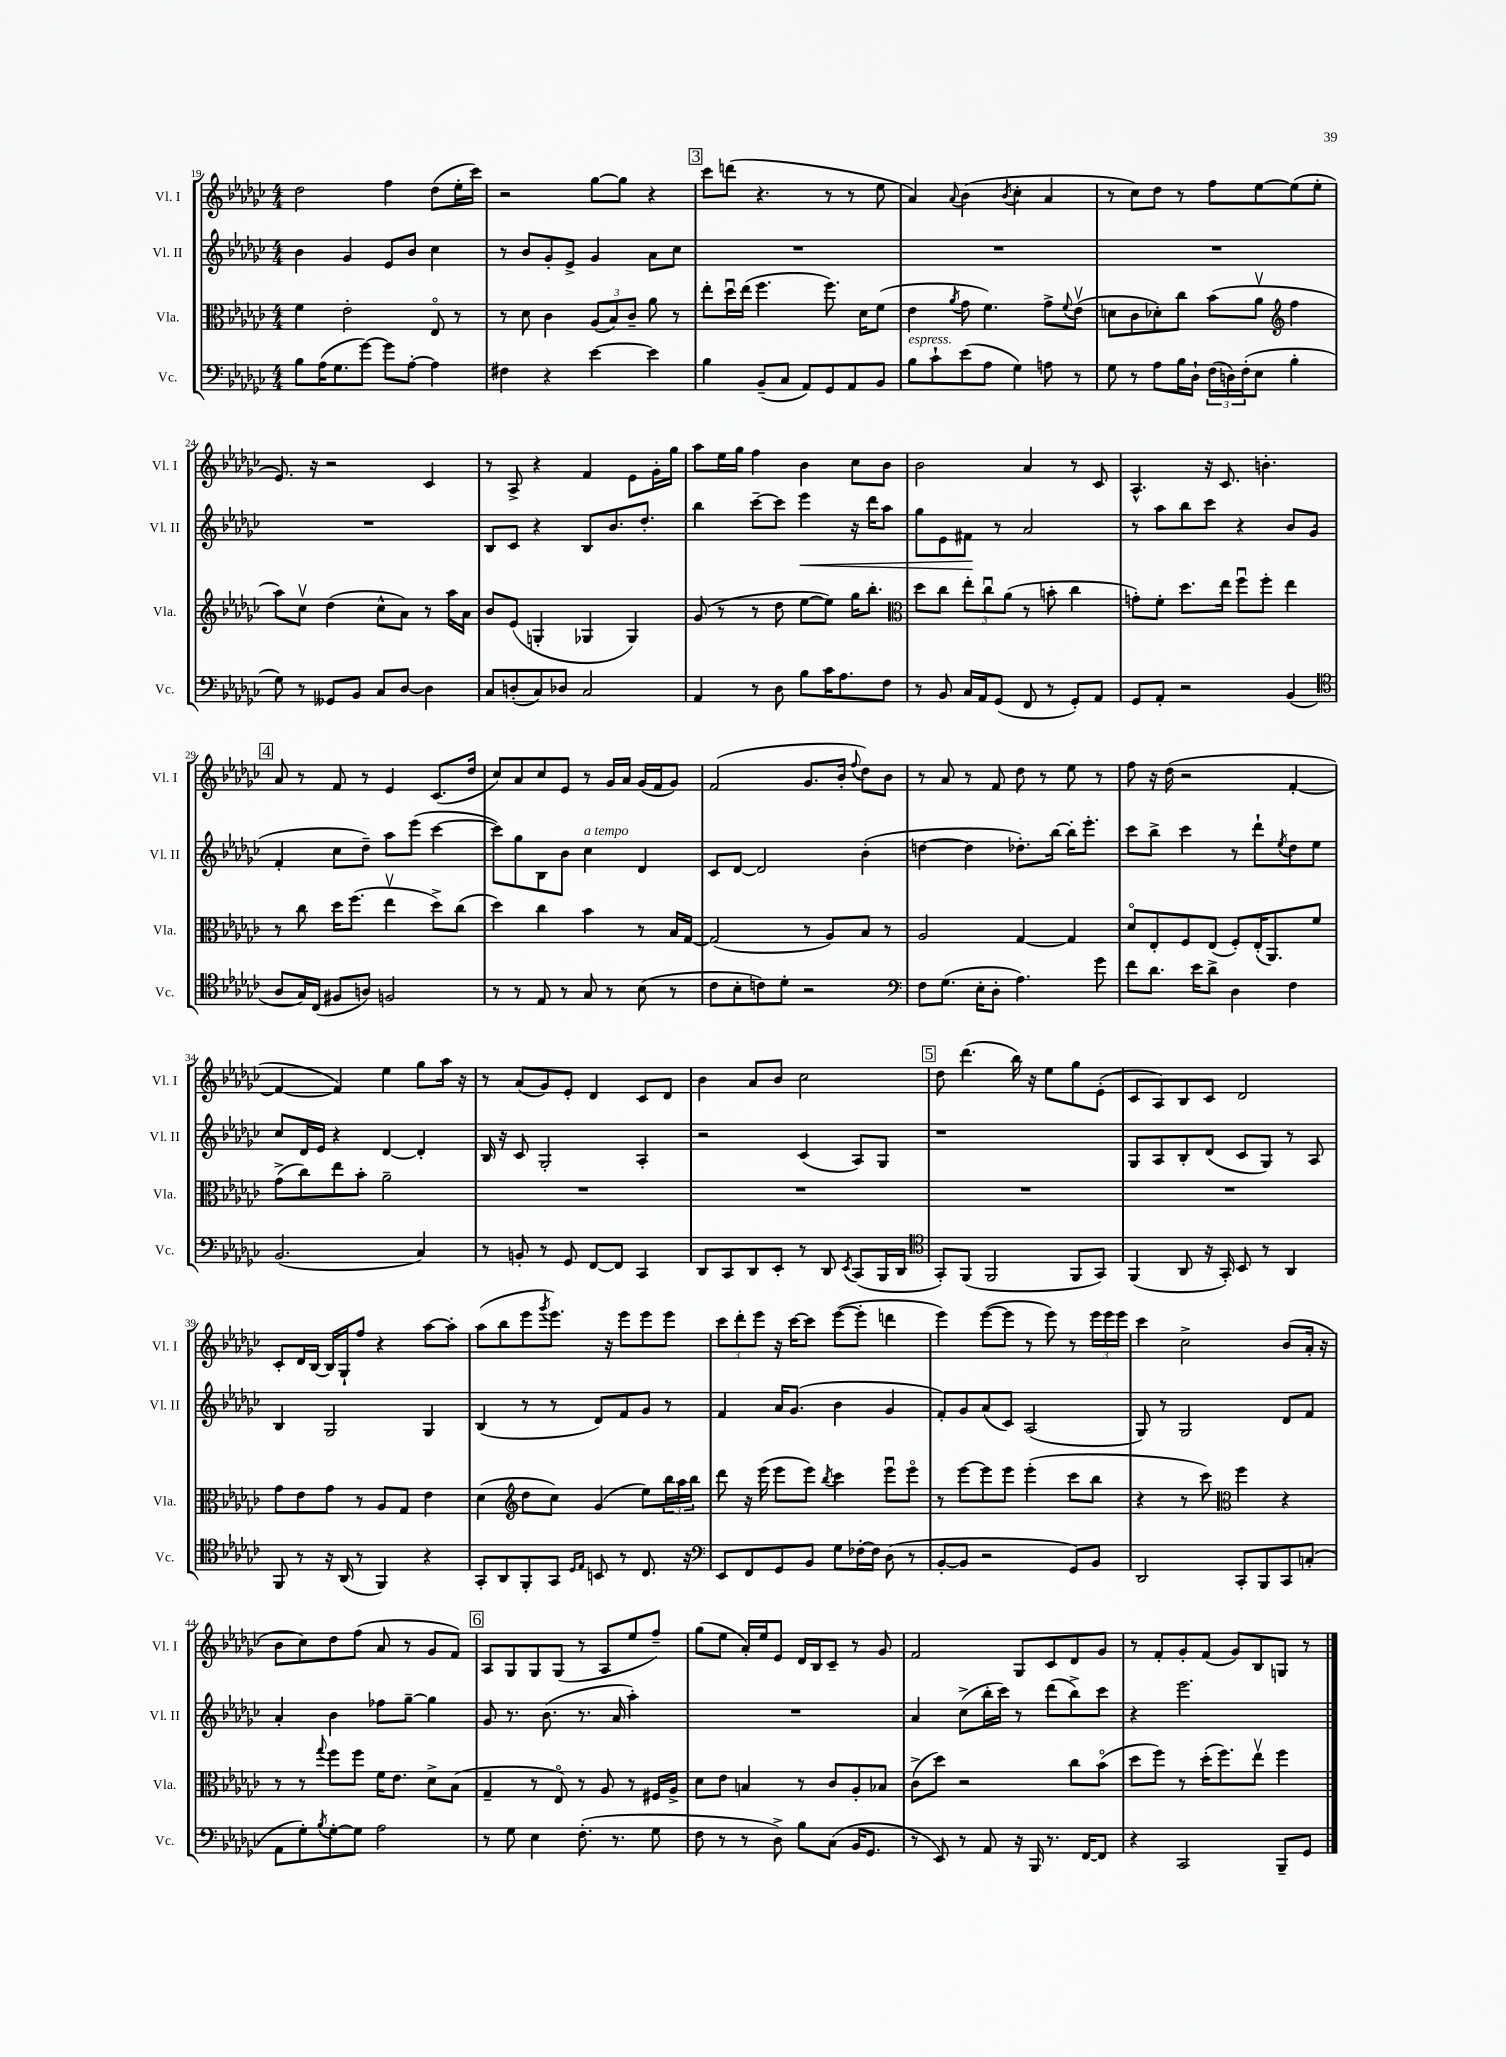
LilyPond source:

<<
\new StaffGroup <<
\new Staff = "s0" \with { instrumentName = "Vl. I" shortInstrumentName = "Vl. I" } {
    \clef treble \key ges \major \numericTimeSignature \time 4/4
    des''2 f''4 des''8( ees''16-. ces'''16) |
    r2 ges''8~ ges''8 r4 |
    \mark \markup { \box "3" } ces'''8 d'''8( r4. r8 r8 ees''8 |
    aes'4) \appoggiatura { aes'8 } bes'4( \acciaccatura { bes'8 } ces''4-. aes'4 |
    r8 ces''8) des''8 r8 f''8 ees''8~ ees''8( ees''8-. |
    ees'8.) r16 r2 ces'4 |
    r8 aes8-> r4 f'4 ees'8 ges'16-. ges''16 |
    aes''8 ees''16 ges''16 f''4 bes'4 ces''8 bes'8 |
    bes'2 aes'4 r8 ces'8 |
    aes4.-^ r16 ces'8. b'4.-. |
    \mark \markup { \box "4" } aes'8 r8 f'8 r8 ees'4 ces'8.( des''16 |
    ces''8) aes'8 ces''8 ees'8 r8 ges'16 aes'16 ges'16( f'16 ges'8) |
    f'2( ges'8. bes'16-. \appoggiatura { f''8 } des''8) bes'8 |
    r8 aes'8 r8 f'8 des''8 r8 ees''8 r8 |
    f''8 r16 des''16( r2 f'4~-. |
    f'4~ f'4) ees''4 ges''8 aes''16 r16 |
    r8 aes'8( ges'8) ees'8-. des'4 ces'8 des'8 |
    bes'4 aes'8 bes'8 ces''2 |
    \mark \markup { \box "5" } des''8 des'''4.( bes''16) r16 ees''8 ges''8 ees'8-.( |
    ces'8 aes8) bes8 ces'8 des'2 |
    ces'8-. des'16 bes16~ bes16 ges16-! f''8 r4 aes''8~ aes''8-. |
    aes''8( bes''8 ees'''8 \acciaccatura { ges'''8 } ees'''8.) r16 ees'''8 ees'''8 ees'''8 |
    \tuplet 3/2 { ces'''8 des'''8-. ees'''8 } r16 ces'''16~ ces'''8 ees'''8~( ees'''8-. d'''4 |
    ees'''4) ees'''8~( ees'''8 r8 ees'''8) r8 \tuplet 3/2 { ees'''16 ees'''16 ees'''16 } |
    ces'''4 ces''2-> bes'8( aes'16-. r16 |
    bes'8 ces''8) des''8 f''8( aes'8 r8 ges'8 f'8) |
    \mark \markup { \box "6" } aes8 ges8 ges8 ges8( r8 aes8 ees''8 f''8--) |
    ges''8( ees''8 aes'16-.) ees''16 ees'8 des'16 bes16 ces'8-- r8 ges'8 |
    f'2 ges8 ces'8 des'8 ges'8 |
    r8 f'8-. ges'8-. f'8( ges'8) bes8 g8 r8 \bar "|." |
}
\new Staff = "s1" \with { instrumentName = "Vl. II" shortInstrumentName = "Vl. II" } {
    \clef treble \key ges \major \numericTimeSignature \time 4/4
    bes'4 ges'4 ees'8 bes'8 ces''4 |
    r8 bes'8 ges'8-. ees'8-> ges'4 aes'8 ces''8 |
    \mark \markup { \box "3" } R1 |
    R1 |
    R1 |
    R1 |
    bes8 ces'8 r4 bes8 bes'8. des''8.-. |
    bes''4 ces'''8~-- ces'''8 ees'''4\< r16 des'''16 aes''8 |
    ges''8 ees'8 fis'8\! r8 aes'2 |
    r8 aes''8 bes''8 ces'''8 r4 bes'8 ges'8( |
    \mark \markup { \box "4" } f'4-. ces''8 des''8--) aes''8 ees'''8( ces'''4~ |
    ces'''8) ges''8 bes8 bes'8 ces''4^\markup { \italic "a tempo" } des'4 |
    ces'8 des'8~ des'2 bes'4-.( |
    d''4~ d''4 des''8.-.) bes''16~ bes''16-. ees'''8.-. |
    ces'''8 bes''8-> ces'''4 r8 des'''8-! \acciaccatura { ees''8 } des''8 ees''8 |
    ces''8 des'16 ees'16 r4 des'4~ des'4-. |
    bes16 r16 ces'8 ges2-. aes4-. |
    r2 ces'4( aes8) ges8 |
    \mark \markup { \box "5" } r1 |
    ges8 aes8 bes8-. des'8( ces'8 ges8) r8 aes8 |
    bes4 ges2 ges4 |
    bes4( r8 r8 des'8) f'8 ges'8 r8 |
    f'4 aes'16 ges'8.( bes'4 ges'4 |
    f'8-.) ges'8 aes'8( ces'8) aes2( |
    ges8) r8 ges2 des'8 f'8 |
    aes'4-. bes'4 fes''8 ges''8~-- ges''4 |
    \mark \markup { \box "6" } ges'8 r8. bes'8.( r8. aes'16 aes''4-.) |
    R1 |
    aes'4 ces''8->( bes''16-. ces'''16) r8 des'''8( bes''8->) ces'''8 |
    r4 ees'''2. \bar "|." |
}
\new Staff = "s2" \with { instrumentName = "Vla." shortInstrumentName = "Vla." } {
    \clef alto \key ges \major \numericTimeSignature \time 4/4
    f'4 ees'2-. ees8\flageolet r8 |
    r8 des'8 ces'4 \tuplet 3/2 { aes8( bes8) ces'8-- } aes'8 r8 |
    \mark \markup { \box "3" } ees''8-. des''16\downbow ees''16( f''4. f''8.) des'16 f'8( |
    ees'4 \acciaccatura { aes'8 } ges'8 f'4.) ges'8-> \appoggiatura { f'8 } ees'8\upbow( |
    d'8 ces'8 des'8-.) ces''8 bes'8( aes'8\upbow \clef treble f''4 |
    aes''8) ces''8\upbow des''4( ces''8-^ aes'8) r8 aes''16 aes'16 |
    bes'8 ees'8( g4-. ges4 ges4) |
    ges'8( r8 r8 des''8 ees''8~ ees''8) ges''16 bes''8.-. |
    \clef alto des''8 ces''8 \tuplet 3/2 { ees''8-. ces''8\downbow aes'8( } r8 b'8-. ces''4 |
    g'8-.) f'8-. des''8. ees''16 f''8\downbow f''8-. ees''4 |
    \mark \markup { \box "4" } r8 ces''8 des''16 f''8.( ees''4\upbow des''8->) ces''8( |
    des''4) ces''4 bes'4 r8 bes16 ges16~ |
    ges2( r8 aes8) bes8 r8 |
    aes2 ges4~ ges4 |
    des'8\flageolet ees8-. f8 ees8( f8-.) ees16-.( aes,8.) f'8 |
    ges'8->( ces''8) ees''8 bes'8-. aes'2-- |
    R1 |
    R1 |
    \mark \markup { \box "5" } R1 |
    R1 |
    ges'8 ees'8 ges'8 r8 aes8 ges8 ees'4 |
    des'4( \clef treble des''8 ces''8) ges'4( ees''8) \tuplet 3/2 { bes''16 aes''16 bes''16 } |
    des'''8 r16 ees'''16( ees'''8 ees'''8) \acciaccatura { bes''8 } ces'''4 ees'''8\downbow ees'''8\flageolet |
    r8 ees'''8~ ees'''8 ees'''8 ees'''4-.( ces'''8 bes''8 |
    r4 r8 ces'''8) \clef alto f''4 r4 |
    r8 r8 \appoggiatura { ges''8 } f''8 f''8 f'16 ees'8. des'8-> bes8( |
    \mark \markup { \box "6" } ges4-- r8 ees8\flageolet) r8 aes8 r8 fis16 aes16-> |
    des'8 ees'8 b4 r8 ces'8 aes8-. bes8 |
    ces'8->( des''8) r2 ces''8 bes'8\flageolet( |
    des''8 f''8) r8 des''16-.( f''8.) ees''8\upbow f''4 \bar "|." |
}
\new Staff = "s3" \with { instrumentName = "Vc." shortInstrumentName = "Vc." } {
    \clef bass \key ges \major \numericTimeSignature \time 4/4
    bes8 aes16( ges8. ges'8~) ges'8 aes8~-. aes4 |
    fis4 r4 ees'4~ ees'4 |
    \mark \markup { \box "3" } bes4 bes,8--( ces8 aes,8) ges,8 aes,8 bes,8 |
    bes8^\markup { \italic "espress." } ces'8-! ees'8( aes8 ges4) a8 r8 |
    ges8 r8 aes8 bes16 des16-! \tuplet 3/2 { f16( d16) f16-.( } ees8 bes4-. |
    ges8) r8 geses,8 bes,8 ces8 des8~ des4 |
    ces8 d8-.( ces8) des8 ces2 |
    aes,4 r8 des8 bes8 ces'16 aes8. f8 |
    r8 bes,8 ces16 aes,16 ges,8( f,8 r8 ges,8-.) aes,8 |
    ges,8 aes,8-. r2 bes,4( |
    \mark \markup { \box "4" } \clef tenor aes8 ges16) ces16( fis8 a8) f2 |
    r8 r8 ees8 r8 ges8 r8 bes8( r8 |
    ces'8 bes8-. c'8) des'8-. r2 |
    \clef bass f8 ges8.( ees16-. des8-. aes4.) ges'8 |
    f'8 des'8. ees'16 des'8-> des4 f4 |
    bes,2.( ces4) |
    r8 b,8-. r8 ges,8 f,8~ f,8 ces,4 |
    des,8 ces,8 des,8 ees,8-. r8 des,8 \acciaccatura { ees,8 } ces,8( bes,,16 des,16 |
    \mark \markup { \box "5" } \clef tenor ges,8-.) f,8( f,2 f,8 ges,8) |
    f,4( aes,8 r16 ges,16-.) bes,8 r8 aes,4 |
    f,8 r8 r16 aes,16( r8 f,4) r4 |
    ges,8-. aes,8 f,8-. ges,8 \grace { des16 ees16 } b,8 r8 ces8. r16 |
    \clef bass ees,8 f,8 ges,8 bes,8 ges8 fes16~-. fes16 des8( r8 |
    bes,8~-. bes,8 r2 ges,8) bes,8 |
    des,2 ces,8-. bes,,8 ces,8 c8-.( |
    aes,8 ges8-.) \acciaccatura { bes8 } ges8~-. ges8 aes2 |
    \mark \markup { \box "6" } r8 ges8 ees4 f8.-.( r8. ges8 |
    f8 r8 r8 des8->) bes8 ces8( bes,16 ges,8. |
    r8 ees,8) r8 aes,8 r16 bes,,16 r8. f,16~ f,8 |
    r4 ces,2 bes,,8-- ges,8 \bar "|." |
}
>>
>>
\layout { \context { \Score currentBarNumber = #19 } }
